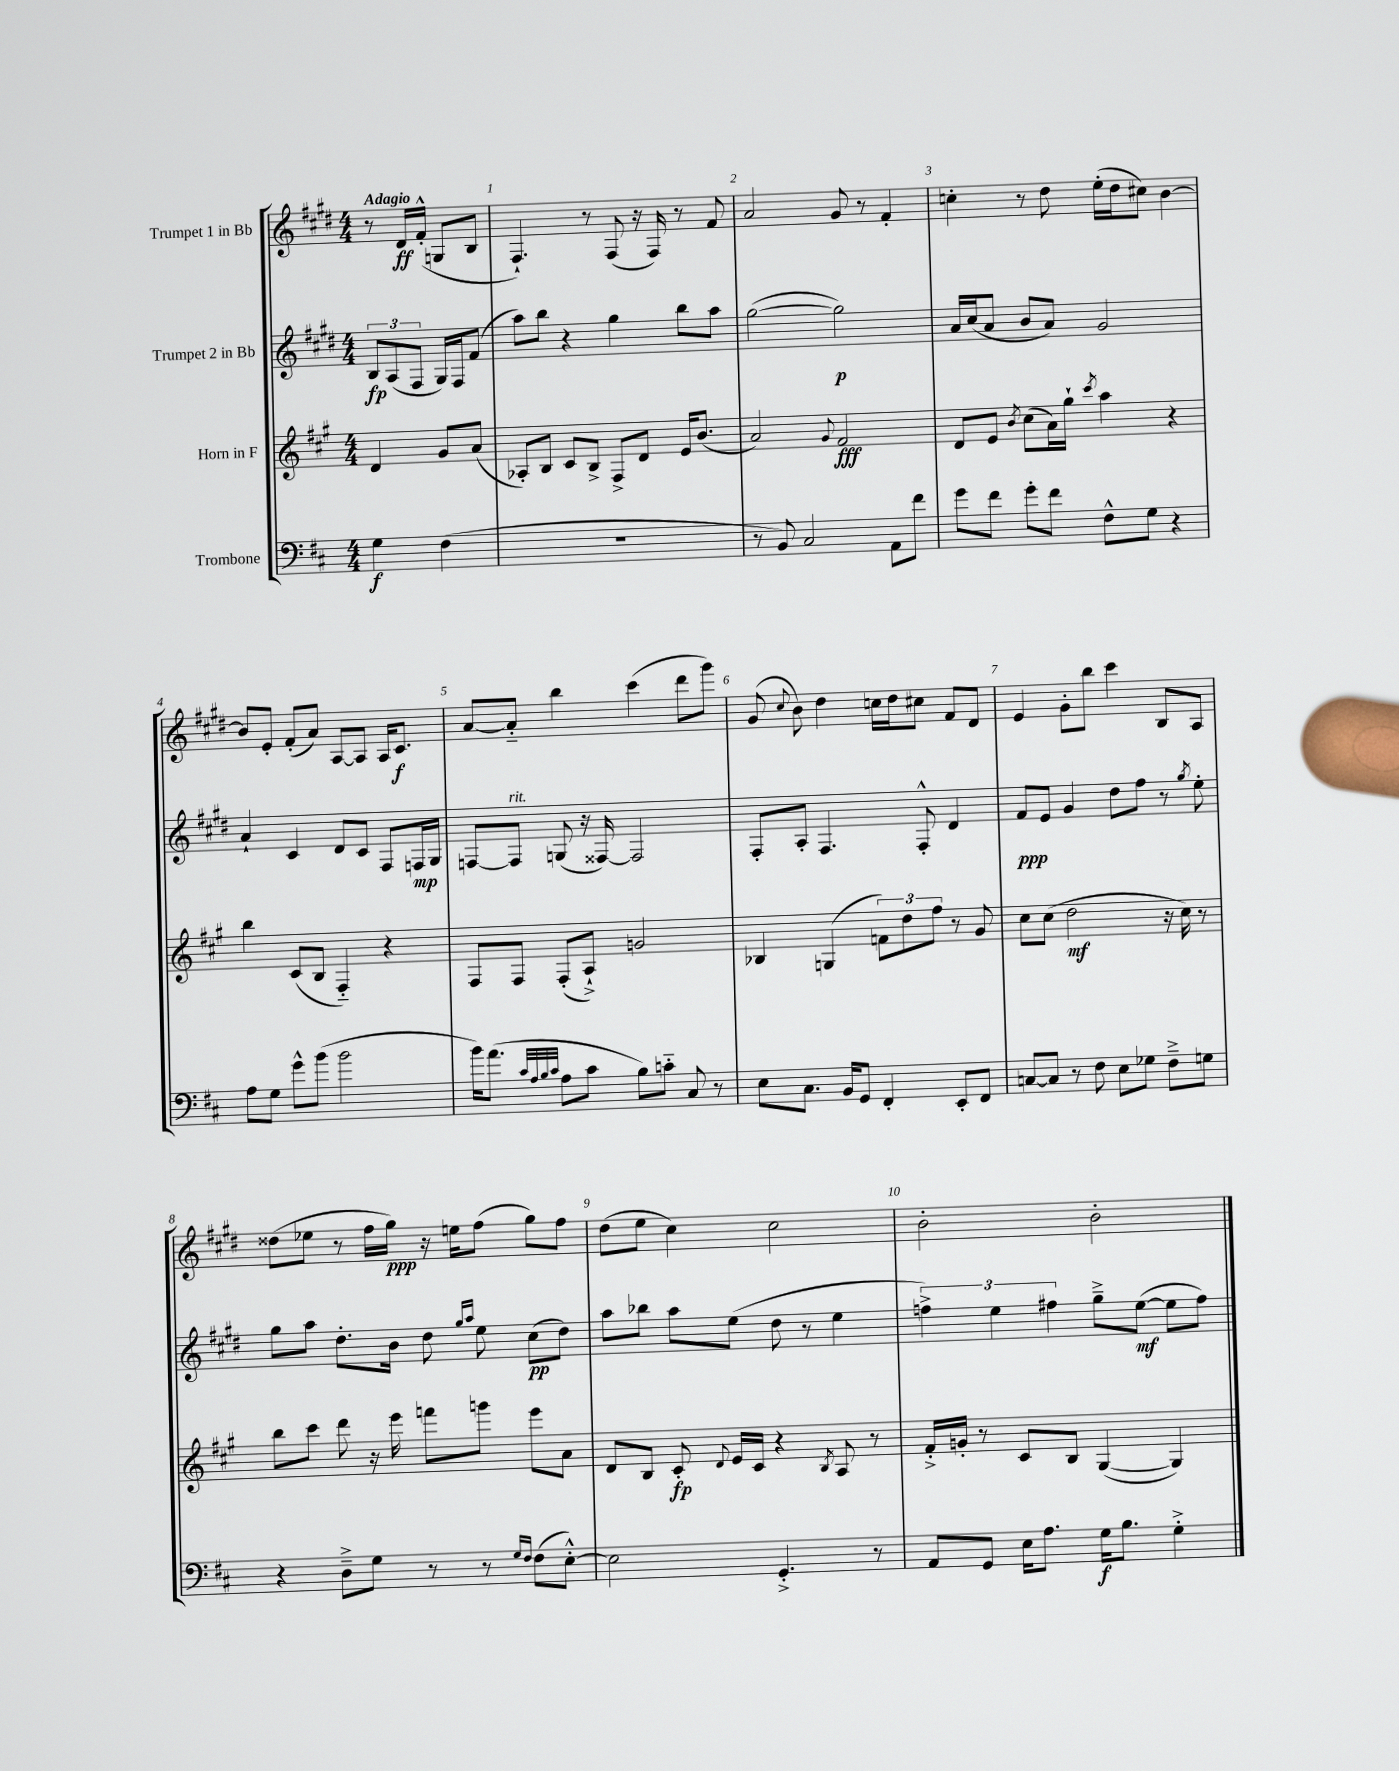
<<
\new StaffGroup <<
\new Staff = "s0" \with { instrumentName = "Trumpet 1 in Bb" } {
    \clef treble \key e \major \numericTimeSignature \time 4/4 \partial 2 \tempo "Adagio"
    \autoBeamOff r8 dis'16[\ff fis'16]-.-^( g8[ b8] |
    fis4.-!) r8 fis8( r16 fis16) r8 fis'8 |
    a'2 gis'8 r8 fis'4-. |
    c''4-. r8 dis''8 e''16[-.( dis''16 cis''8]) b'4~ |
    b'8[ e'8]-. fis'8[-.( a'8]) a8[~ a8] a16[ cis'8.]\f |
    a'8[~ a'8]-_ b''4 cis'''4( dis'''8[ gis'''8]) |
    gis'8( \appoggiatura { cis''8 } b'8) dis''4 c''16[ dis''16 cis''8] fis'8[ dis'8] |
    e'4 gis'8[-. b''8] cis'''4 b8[ a8] |
    disis''8[( ees''8] r8 fis''16[ gis''16]\ppp) r16 e''16[ fis''8]( gis''8[) fis''8] |
    dis''8[( e''8] cis''4) cis''2 |
    b'2-. b'2-. \bar "|." |
}
\new Staff = "s1" \with { instrumentName = "Trumpet 2 in Bb" } {
    \clef treble \key e \major \numericTimeSignature \time 4/4 \partial 2
    \autoBeamOff \tuplet 3/2 { b8[\fp a8( fis8] } gis16[) fis16 fis'8]( |
    a''8[) b''8] r4 gis''4 b''8[ a''8] |
    gis''2~( gis''2\p) |
    a'16[ cis''16( a'8] b'8[ a'8]) gis'2 |
    a'4-! cis'4 dis'8[ cis'8] fis8[ f16\mp gis16] |
    f8[~ f8]^\markup { \italic "rit." } g8( r16 fisis16~) fisis2 |
    fis8[-. a8]-. fis4. fis8-.-^ dis'4 |
    fis'8[\ppp e'8] gis'4 dis''8[ fis''8] r8 \acciaccatura { gis''8 } e''8-. |
    gis''8[ a''8] dis''8.[-. b'16] dis''8 \grace { gis''16[ a''16] } e''8 cis''8[\pp( dis''8]) |
    a''8[ bes''8] a''8[ e''8]( dis''8 r8 e''4 |
    \tuplet 3/2 { f''4->) e''4 fis''4 } gis''8[---> e''8]~\mf( e''8[ fis''8]) \bar "|." |
}
\new Staff = "s2" \with { instrumentName = "Horn in F" } {
    \clef treble \key a \major \numericTimeSignature \time 4/4 \partial 2
    \autoBeamOff d'4 gis'8[ a'8]( |
    aes8[-.) b8] cis'8[ b8]-> fis8[-> d'8] e'16[ b'8.]( |
    a'2) \appoggiatura { gis'8 } fis'2\fff |
    d'8[ e'8] \acciaccatura { b'8 } cis''8[( a'16) gis''16]-! \acciaccatura { cis'''8 } a''4 r4 |
    b''4 cis'8[( b8] fis4-_) r4 |
    fis8[ fis8] fis8[-.( a8]-!->) g'2 |
    bes4 g4( \tuplet 3/2 { f'8[) d''8 fis''8] } r8 gis'8 |
    cis''8[ cis''8]( d''2\mf r16 cis''16) r8 |
    b''8[ cis'''8] d'''8 r16 e'''16 f'''8[ g'''8] e'''8[ a'8] |
    d'8[ b8] cis'8-.\fp \appoggiatura { d'8 } e'16[ cis'16] r4 \acciaccatura { b8 } a8 r8 |
    fis'16[-.-> g'16]-. r8 cis'8[ b8] gis4~( gis4) \bar "|." |
}
\new Staff = "s3" \with { instrumentName = "Trombone" } {
    \clef bass \key d \major \numericTimeSignature \time 4/4 \partial 2
    \autoBeamOff g4\f fis4( |
    R1 |
    r8 b,8) cis2 a,8[ fis'8] |
    g'8[ fis'8] g'8[-. fis'8] fis8[-^ g8] r4 |
    a8[ g8] g'8[-^ b'8]( b'2 |
    b'16[) a'8.]( \grace { cis'32[ a32 b32 cis'32] } a8[ cis'8] b8[) c'8]-_ cis8 r8 |
    e8[ cis8.] b,16[ g,8] fis,4-. e,8[-. fis,8] |
    c8[~ c8] r8 fis8 e8[ ges8] fis8[---> g8] |
    r4 d8[---> g8] r8 r8 \grace { g16[ fis16] } fis8[( e8]~-.-^) |
    e2 g,4.-.-> r8 |
    a,8[ g,8] e16[ a8.] g16[\f b8.] g4-.-> \bar "|." |
}
>>
>>
\layout { \context { \Score \override BarNumber.break-visibility = ##(#f #t #t) barNumberVisibility = #all-bar-numbers-visible } }
